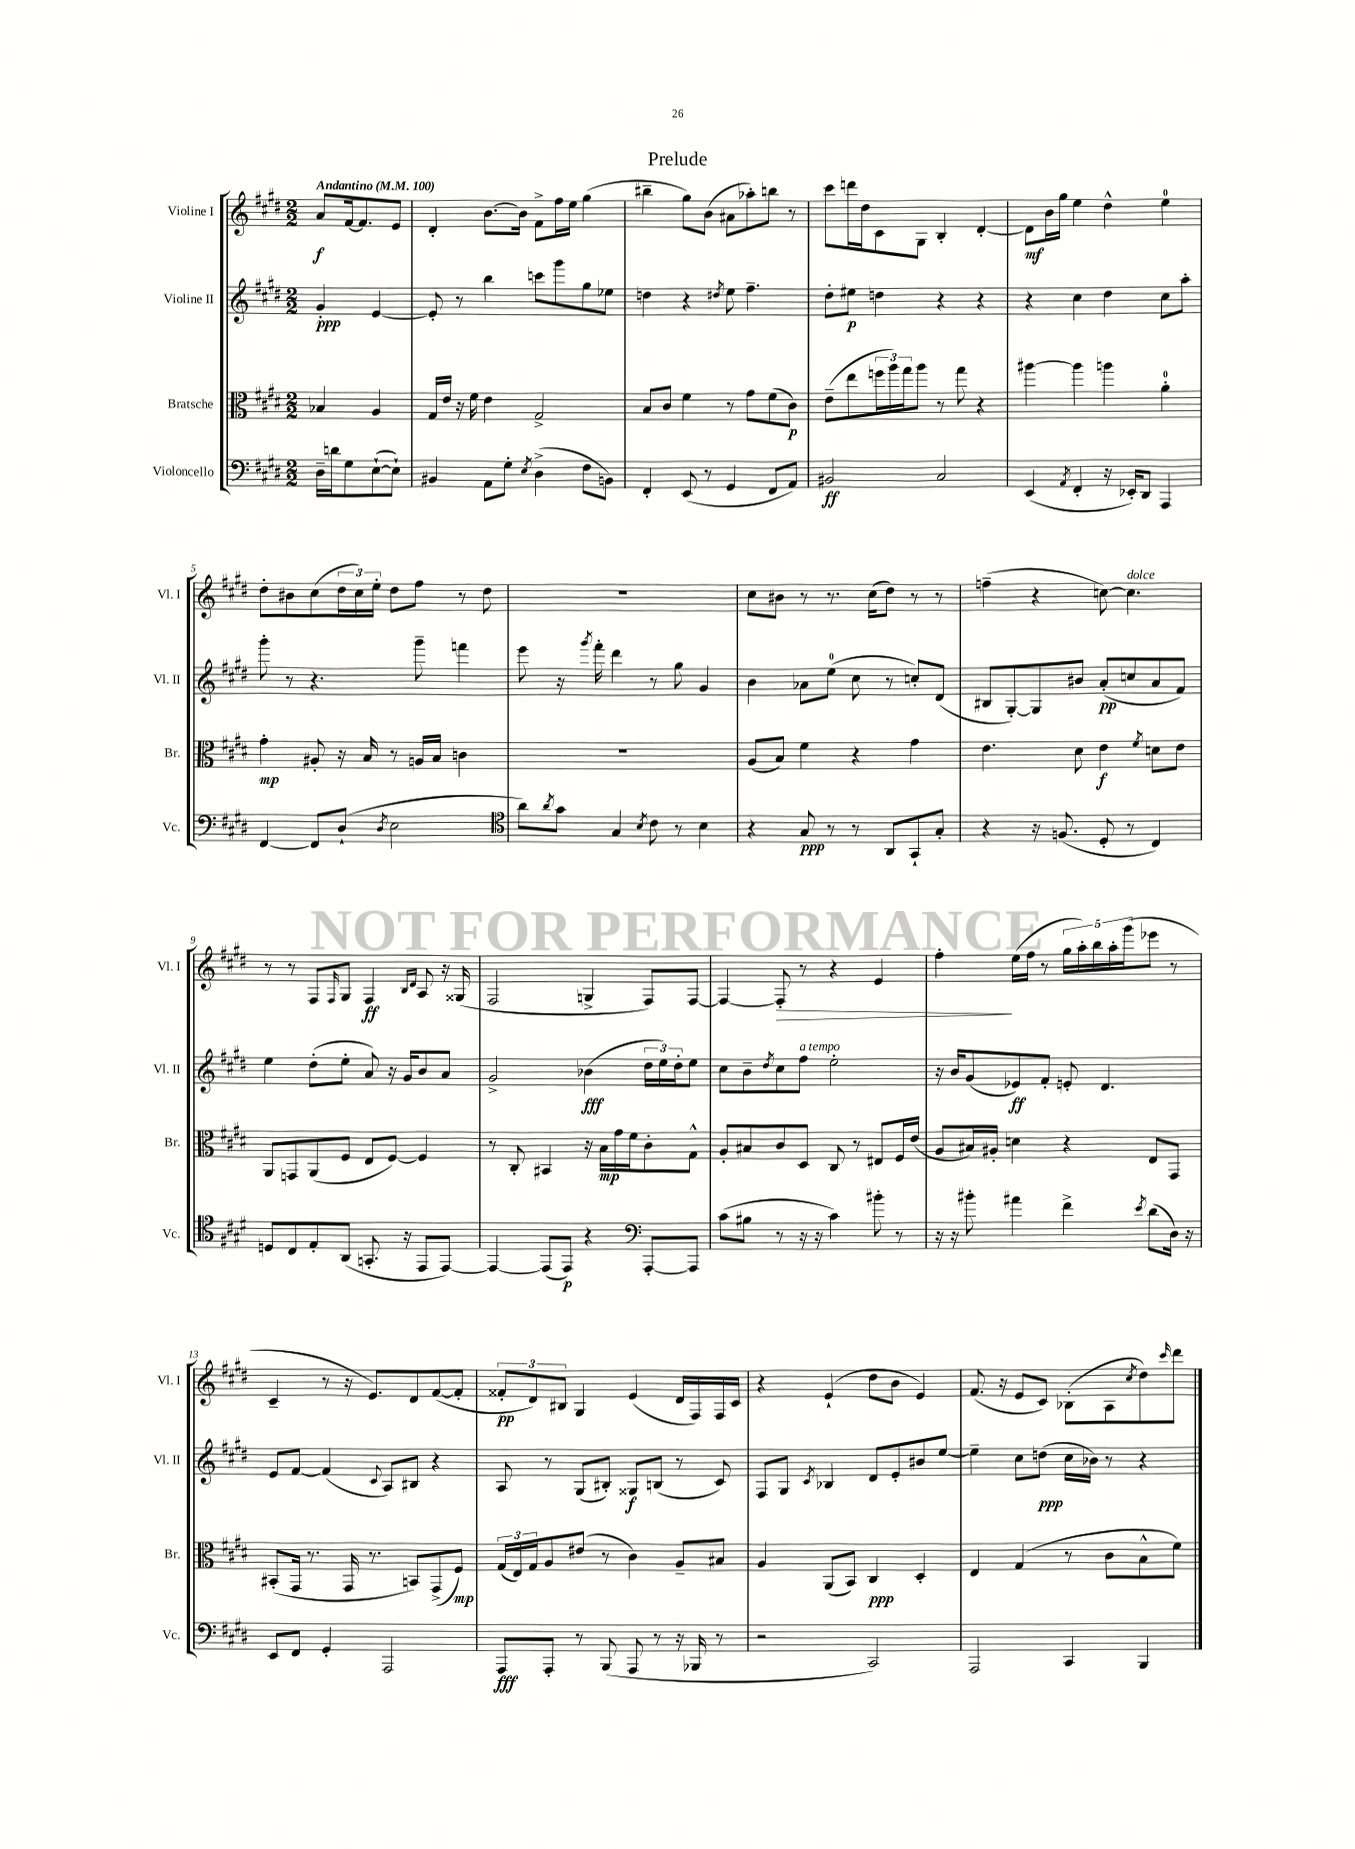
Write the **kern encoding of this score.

**kern	**kern	**kern	**kern
*staff4	*staff3	*staff2	*staff1
*clefF4	*clefC3	*clefG2	*clefG2
*k[f#c#g#d#]	*k[f#c#g#d#]	*k[f#c#g#d#]	*k[f#c#g#d#]
*M2/2	*M2/2	*M2/2	*M2/2
*MM100	*MM100	*MM100	*MM100
16D#~	4B-	4g#'	8a
16d	.	.	.
8G#	.	.	[16f#
.	.	.	8.f#]
([8E`	4A	[4e	.
8E`])	.	.	8e
=	=	=	=
4BB#	16G#	8e']	4d#'
.	16e	.	.
.	16r	8r	.
.	16f#	.	.
8AA	4e	4bb	[8.b
8G#'	.	.	.
.	.	.	16b]
8qE	.	.	.
(4D#^	2G#^	8ccc	8f#^
.	.	8ggg#	16ff#
.	.	.	16ee
8F#	.	8gg#	(4gg#
8BB)	.	8ee-	.
=	=	=	=
4FF#'	8B	4dd	4bb#~
.	8c#	.	.
(8EE	4f#	4r	8gg#)
8r	.	.	(8b
.	.	8qdd#	.
4GG#	8r	8ee	8a#
.	8g#	4.ff#~	8aa-')
8FF#	(8f#	.	8bb
8AA)	8c#)	.	8r
=	=	=	=
2BB#	(8e~	8dd#'	8ccc#
.	8ee	8ee#	16ddd
.	.	.	16dd#
.	24ff	4dd	8c#
.	24aa)	.	.
.	24gg#	.	.
.	8aa	.	8G#
2C#	8r	4r	4B'
.	8gg#	.	.
.	4r	4r	[4d#'
=	=	=	=
(4EE	[4aa#	4r	8d#]
.	.	.	16b
.	.	.	16gg#
8qAA	.	.	.
4FF#'	4aa#]	4cc#	4ee
16r	4aa	4dd#	4dd#^^
16EE-')	.	.	.
8DD#	.	.	.
4AAA	4a'	8cc#	4ee
.	.	8aa'	.
=	=	=	=
[4FF#	4g#'	8ggg#'	8dd#'
.	.	8r	8b#
8FF#]	8A#'	4.r	(8cc#
(8D#`	16r	.	24dd#
.	.	.	24cc#)
.	16B	.	.
.	.	.	24ee'
8qD#	.	.	.
2E	8r	.	8dd#
.	16A	8ggg#~	8ff#
.	16B	.	.
.	4c	4fff	8r
.	.	.	8dd#
=	=	=	=
*clefC4	*	*	*
8a)	1r	8eee	1r
8qa	.	.	.
8g#	.	16r	.
.	.	8qggg#	.
.	.	16fff#'	.
4G#	.	4ddd#	.
8qB	.	.	.
8c#	.	8r	.
8r	.	8gg#	.
4B	.	4g#	.
=	=	=	=
4r	(8A	4b	8cc#
.	8B)	.	8b#
8G#	4f#	8a-	8r
8r	.	(8ee	8.r
8r	4r	8cc#	.
.	.	.	(16cc#
8AA	.	8r	8dd#)
8GG#`	4g#	8cc')	8r
8G#'	.	(8d#	8r
=	=	=	=
4r	4.e	8B#	(4ff~
.	.	[8G#')	.
16r	.	8G#]	4r
(8.F	.	.	.
.	8d#	8b#	.
8D#'	4e	(8a'	[8cc)
8r	.	8cc	4.cc]
.	8qf#	.	.
4C#)	8d	8a	.
.	8e	8f#)	.
=	=	=	=
8D	8AA	4ee	8r
8C#	8GG	.	8r
8E'	(8AA	(8dd#'	8F#
.	.	.	16qqF#
(8AA	8F#	8ee'	8G#
8.GG'	8E	8a)	4F#
.	[8F#)	16r	.
16r	.	16g#	.
.	.	.	16qqB
.	.	.	16qqd#
8EE	4F#]	8b	8A
[8EE)	.	8a	16r
.	.	.	(16G##
=	=	=	=
4EE_	8r	2g#^	2F#
.	8C#'	.	.
(8EE]	4BB#	.	.
8EE)	.	.	.
4r	16r	(4b-	4G^
.	16B	.	.
.	16g#	.	.
.	16f#	.	.
*clefF4	*	*	*
[8AAA'	8c#'	24dd#	8F#)
.	.	24ee)	.
.	.	24dd#'	.
8AAA]	8G#^^	8ee	[8F#
=	=	=	=
(8c#	8A'	8cc#	4F#_
8B#	8B#	8b~	.
.	.	8qdd#	.
8r	8c#	8cc#	8F#']
16r	8D#	8ff#	8r
16r	.	.	.
4c#)	8C#	2ee'	4r
.	8r	.	.
8b#'	8E#	.	4e
8r	16F#	.	.
.	(16e	.	.
=	=	=	=
16r	8A	16r	4ff#'
16r	.	16b	.
8b#'	16B#)	(8g#	.
.	16A#'	.	.
4a#	4d	8e-)	(16ee
.	.	.	16ff#
.	.	8f#'	8r
4f#^	4r	8e'	20gg#
.	.	.	20aa')
.	.	.	20bb
.	.	4.d#	.
.	.	.	20aa'
.	.	.	(20ggg#
8qe	.	.	.
(8d#	8E	.	8eee-
16D#)	8GG#	.	8r
16r	.	.	.
=	=	=	=
8EE	(8BB#'	8e	4c#~
8FF#	16GG#	[8f#	.
.	8.r	.	.
4GG#'	.	(4f#]	8r
.	16GG#	.	16r
.	8.r	.	8.e)
.	.	8qqc#	.
2AAA	.	8A)	.
.	8BB)	8B#	8d#
.	(8GG#^	4r	([8f#
.	8F#)	.	8f#']
=	=	=	=
8AAA	(24G#	8A	12f##'
.	24E)	.	.
.	24G#	.	12d#)
8AAA'	8A	8r	.
.	.	.	12B#
8r	(8e#	(8G#	4G#
(8BBB	8r	8B#')	.
8AAA	4c#)	8G##	(4e
8r	.	(8B	.
16r	8A~	8r	16d#
16BBB-	.	.	16F#)
8r	8B#	8c#)	16F#
.	.	.	16c#
=	=	=	=
2r	4A	8F#	4r
.	.	8G#	.
.	.	8qc#	.
.	(8AA	4B-	(4e`
.	8BB)	.	.
2CC#)	4C#	8d#	8dd#
.	.	8e'	8b
.	4D#'	8b#	4e)
.	.	[8ee	.
=	=	=	=
2AAA	4E	4ee~]	(8.f#
.	.	.	16r
.	(4G#	8cc#	8e
.	.	(8dd	8c#)
4CC#	8r	16cc#	(8B-'
.	.	16b-)	.
.	8c#	8r	8A
.	.	.	8qcc#
4BBB	8B^^	4r	8dd#)
.	.	.	16qqccc#
.	8f#)	.	8ddd#
==	==	==	==
*-	*-	*-	*-
